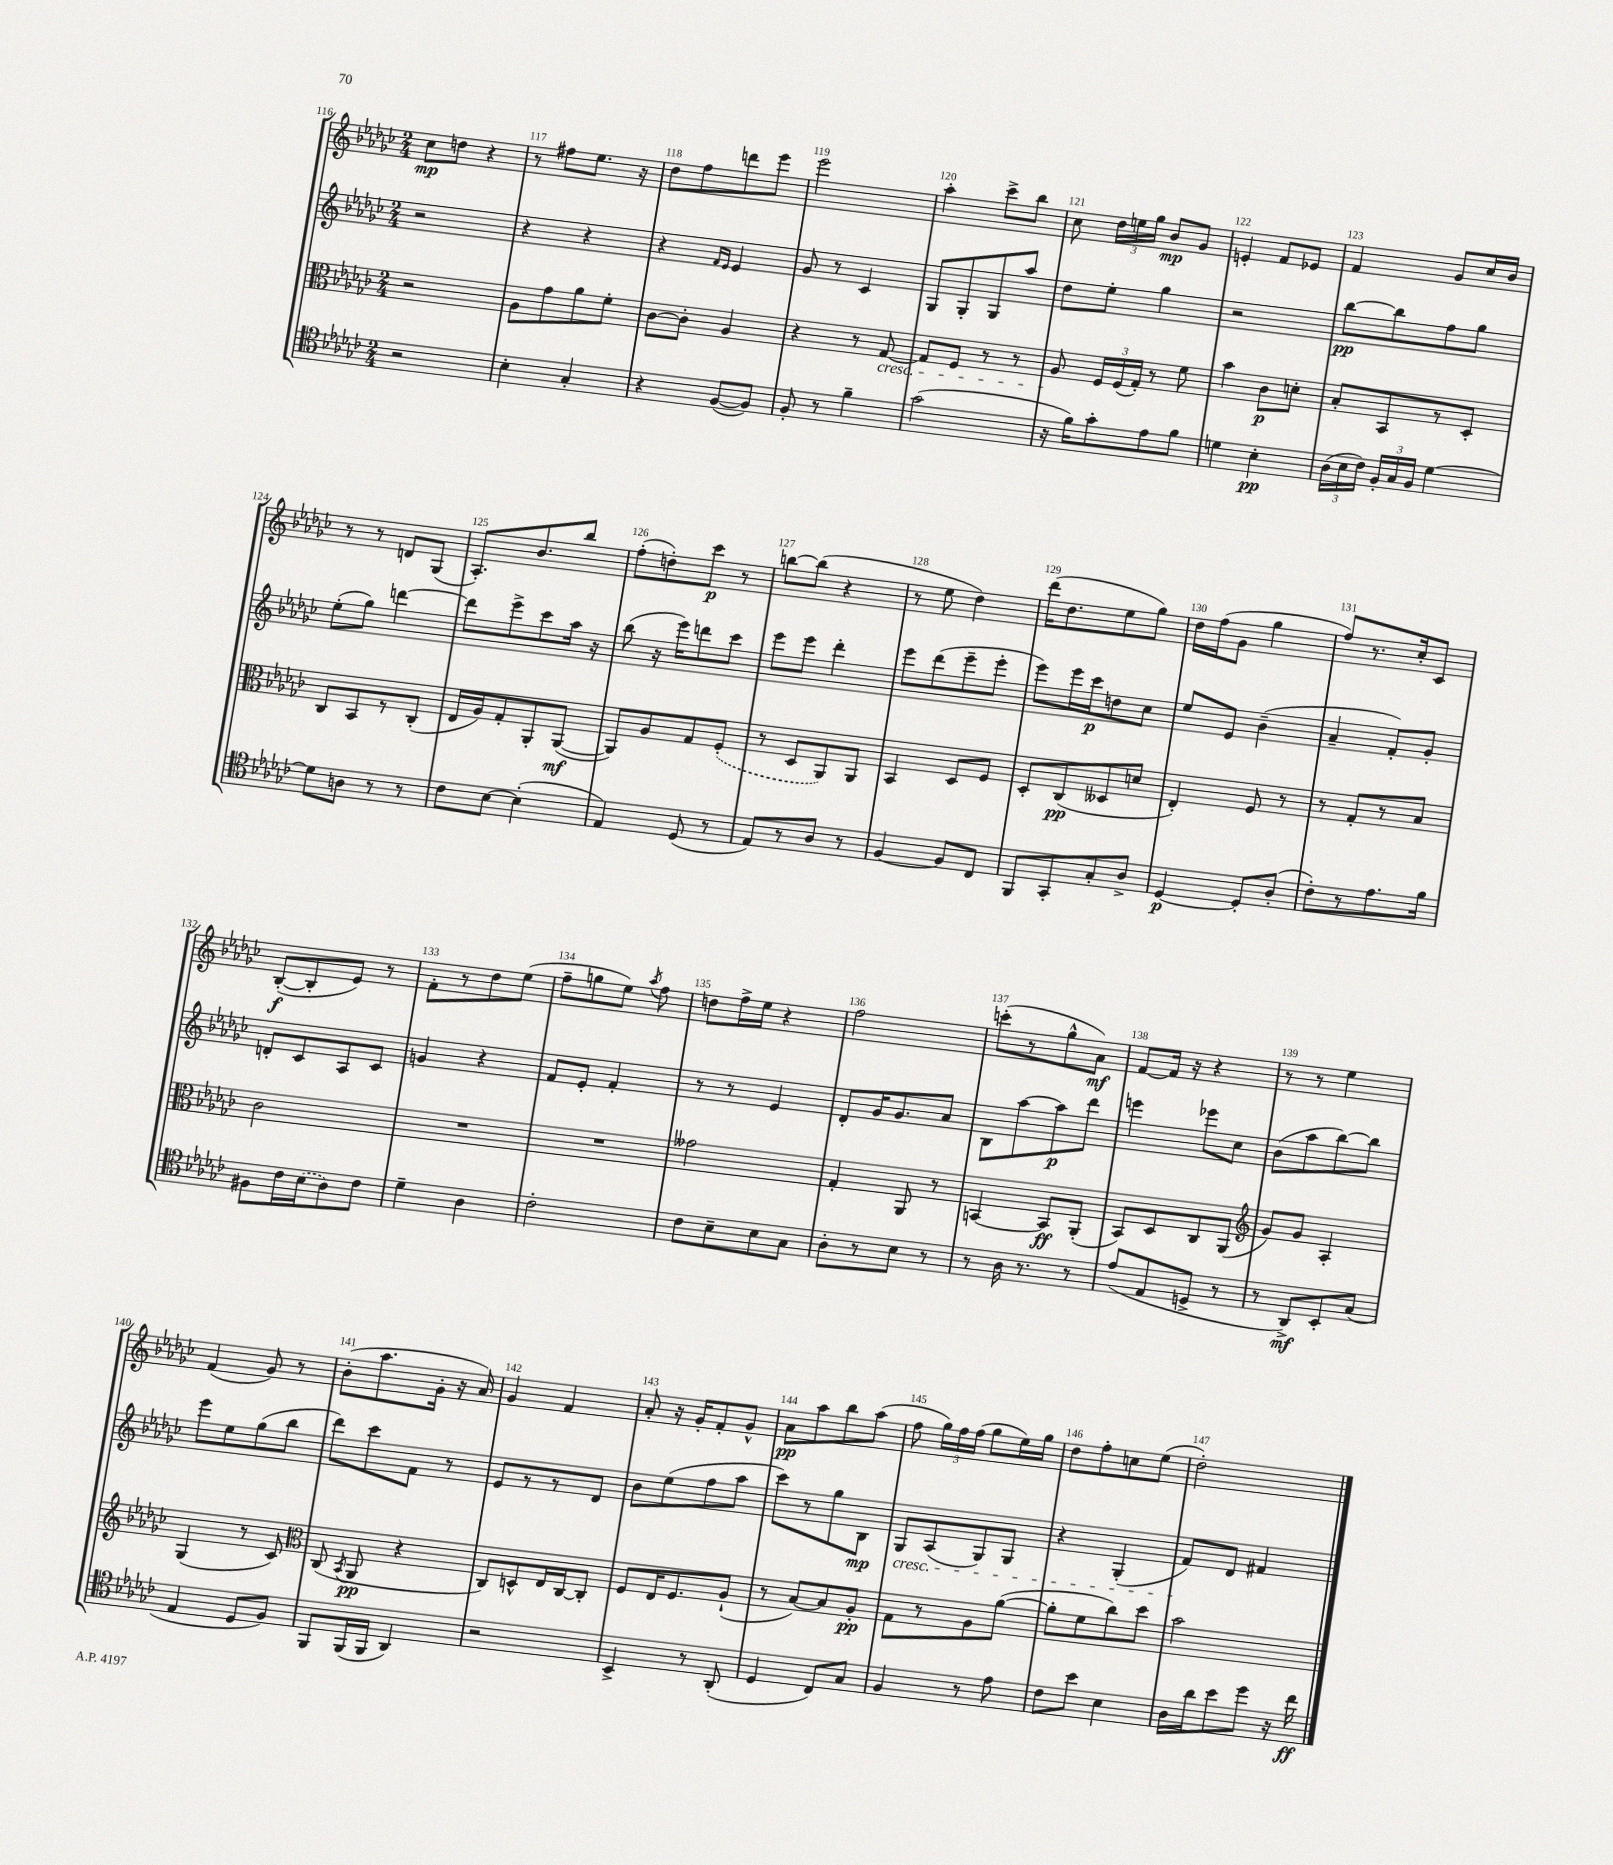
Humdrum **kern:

**kern	**kern	**kern	**kern
*staff4	*staff3	*staff2	*staff1
*clefC4	*clefC3	*clefG2	*clefG2
*k[b-e-a-d-g-c-]	*k[b-e-a-d-g-c-]	*k[b-e-a-d-g-c-]	*k[b-e-a-d-g-c-]
*M2/4	*M2/4	*M2/4	*M2/4
2r	2r	2r	8cc-\L
.	.	.	8dd\J
.	.	.	4r
=	=	=	=
4B-'\	8A-\L	4r	8r
.	8g-\	.	8ff#\L
4G-'/	8a-\	4r	8.ee-\J
.	8f'\J	.	.
.	.	.	16r
=	=	=	=
4r	[8c-\L	4r	8dd-\L
.	8c-'\]J	.	8ff\
.	.	16qqf/LL	.
.	.	16qqe-/JJ	.
([8F/L	4A-/	4e-/	8ddd\
8F/]J)	.	.	8eee-\J
=	=	=	=
8F'/	4r	8g-/	2eee-\
8r	.	8r	.
4f~\	8r	4c-/	.
.	[8G-/	.	.
=	=	=	=
(2g-\	8G-/]L	8G-/L	4aa-'\
.	8F/J	8G-'/	.
.	8r	8G-/	8ccc-^\L
.	8r	8aa-/J	8bb-\J
=	=	=	=
16r	8A-/	8dd-\L	8cc-\
16f\LK)	.	.	.
8g-'\	24F/LL	8ee-'\J	24dd-\LL
.	(24F/	.	24ee\
.	24G-'/JJ)	.	24gg-\JJ
8e-\	8r	4gg-\	8b-/L
8f\J	8f\	.	8g-/J
=	=	=	=
4d\	4b-\	2r	4e'/
4B-'\	8c-\L	.	8f/L
.	8d'\J	.	8e-/J
=	=	=	=
(24A-\LL	8B-'/L	[8bb-\L	4f/
24B-\	.	.	.
24c-\JJ)	.	.	.
24F'/LL	8BB-/	8bb-\]	.
24G-/	.	.	.
24F/JJ	.	.	.
[4d-\	8r	8ff\	8g-/L
.	8D-'/J	8gg-\J	16cc-/L
.	.	.	16b-/JJ
=	=	=	=
8d-\]L	8C-/L	(8ee-'\L	8r
8A\J	8BB-/	8gg-\J)	8r
8r	8r	[4ddd\	8d/L
8r	(8C-'/J	.	(8G-/J
=	=	=	=
8c-\L	16E-/LL	8ddd\]L	8.A-'/L)
.	16A-/J)	.	.
[8B-\J	8G-'/	8eee-^\	.
.	.	.	8.b-/
(4B-'\]	8AA-'/	8ccc-\	.
.	([8AA-/J	16aa-\Jk	8bb-/J
.	.	16r	.
=	=	=	=
4E-/)	8AA-/]L)	(8bb-\	(8ff'\L
.	8A-/	16r	8dd'\)
.	.	16eee-\LK)	.
(8D-/	8G-/	8ddd\	8ccc-\J
8r	(8F'/J	8ccc-\J	8r
=	=	=	=
8E-/L)	8r	8eee-\L	[8bb\L
8r	8D-/L	8eee-\J	(8bb\]J
8A-/J	8AA-/)	4ddd-'\	4r
8r	8AA-/J	.	.
=	=	=	=
[4F/	4BB-/	8eee-\L	8r
.	.	(8ddd-\	8ee-\
8F/]L	8D-/L	8eee-~\	4dd-\)
8C-/J	8F/J	8eee-'\J	.
=	=	=	=
8FF/L	8D-'/L	8eee-\L)	(16ddd-\LK
.	.	.	8.dd-\
8GG-'/	(8C-/	16eee-\L	.
.	.	16ccc-\J	.
8G-'/	8D--/	8dd\	8ee-\
8A-^/J	8d/J	8cc-\J	8gg-\J)
=	=	=	=
[4D-/	4E-'/)	8ee-/L	16dd-\LL
.	.	.	(16ff\J
.	.	8e-/J	8g-\J
8D-'/]L	8F/	(4b-~\	4gg-\
(8A-'/J	8r	.	.
=	=	=	=
8c-'\L)	8r	4a-~/	8ff/L)
8r	8G-'/L	.	8.r
8.e-\	8r	8f'/L)	.
.	.	.	16cc-'/k
.	8B-/J	8g-'/J	8c-/J
16f\Jk	.	.	.
=	=	=	=
8F#\L	2c-\	8d'/L	([8B-'/L
16c-\L	.	8c-/	8B-'/]
(16B-\J	.	.	.
8A-\)	.	8A-/	8e-/J)
8c-\J	.	8c-/J	8r
=	=	=	=
4d-~\	2r	4g/	8f'\L
.	.	.	8r
4A-\	.	4r	8dd-\
.	.	.	(8ee-\J
=	=	=	=
2c-'\	2r	8f/L	8ff~\L
.	.	8e-'/J	8gg\
.	.	4f'/	8ee-\J)
.	.	.	8qaa-/
.	.	.	8ff\
=	=	=	=
8c-\L	2g--\	8r	8dd\L
8B-~\	.	8r	16ff^\L
.	.	.	16ee-\JJ
8B-\	.	4e-/	4r
8G-\J	.	.	.
=	=	=	=
8A-'\L	4G-'/	8d-'/L	2ff\
8r	.	16g-/K	.
.	.	8.g-/	.
8B-\J	8AA-/	.	.
8r	8r	8a-/J	.
=	=	=	=
8r	[4BB/	8B-\L	(8ccc'\L
16A-\	.	[8aa-\	8r
8.r	.	.	.
.	8BB/]L	8aa-\]	8gg-^^\
8r	(8AA-'/J	8ddd-\J	8a-\J)
=	=	=	=
(8e-/L	8BB-/L)	4eee\	[8f/L
8E-/	8D-/	.	16f/]Jk
.	.	.	16r
8D^/J	8C-/	8eee-\L	4r
8r	(8AA-/J	8cc-\J	.
=	=	=	=
*	*clefG2	*	*
8r	8g-/L)	(8b-\L	8r
8AA-^/L)	8g-/J	8aa-\	8r
8BB-'/	4A-'/	[8bb-\)	4ee-\
(8G-/J	.	8bb-\]J	.
=	=	=	=
4E-/	(4G-/	8eee-\L	(4f/
.	.	8ee-\	.
8D-/L	8r	(8gg-\	8g-/)
8F/J)	8c-/)	8bb-\J	8r
=	=	=	=
*	*clefC3	*	*
8FF/L	(8C-/	8ddd-\L)	(8b-'\L
.	8qBB-/	.	.
(16FF/L	8AA-/	8ccc-\	8.aa-\
16FF/JJ	.	.	.
4AA-/)	4r	8f\J	.
.	.	.	16g-'\Jk
.	.	8r	16r
.	.	.	16a-/)
=	=	=	=
2r	8C-/L)	8e-/L	4g-/
.	8D^^/	8r	.
.	16E-/L	8r	4f/
.	[16C-/J	.	.
.	8C-'/]J	8d-/J	.
=	=	=	=
4BB-^/	8F/L	8b-\L	8a-'/
.	16E-/K	(8ee-\	16r
.	8.F/	.	16g-'/LK
8r	.	8ff\	8f'/
(8AA-'/	(8A-`/J	8aa-\J	8g-^^/J
=	=	=	=
4D-/	8r	8ccc-\L)	8a-\L
.	[8B-/L)	8r	8aa-\
8C-/L)	8B-/]	8gg-\	8bb-\
8G-/J	8A-'/J	8B-\J	(8aa-\J
=	=	=	=
4F/	8G-\L	8G-/L	8ff\
.	8r	(8A-/	24gg-\LL)
.	.	.	24ff\
.	.	.	(24ff\JJ
8r	8A-\	8G-/)	8gg-\L
8e-\	([8a-\J	8G-/J	16ee-\L)
.	.	.	16gg-\JJ
=	=	=	=
8c-\L	8a-'\]L	4r	8dd-\L
8b-\J	8f\	.	8ff'\
4B-\	8cc-\)	(4G-'/	8cc\
.	8dd-\J	.	(8ee-\J
=	=	=	=
16A-\LL	2b-\	8f/L)	2dd-'\)
16a-\J	.	.	.
8b-\	.	8d-/J	.
8dd-\J	.	4f#/	.
16r	.	.	.
16cc-\	.	.	.
==	==	==	==
*-	*-	*-	*-
